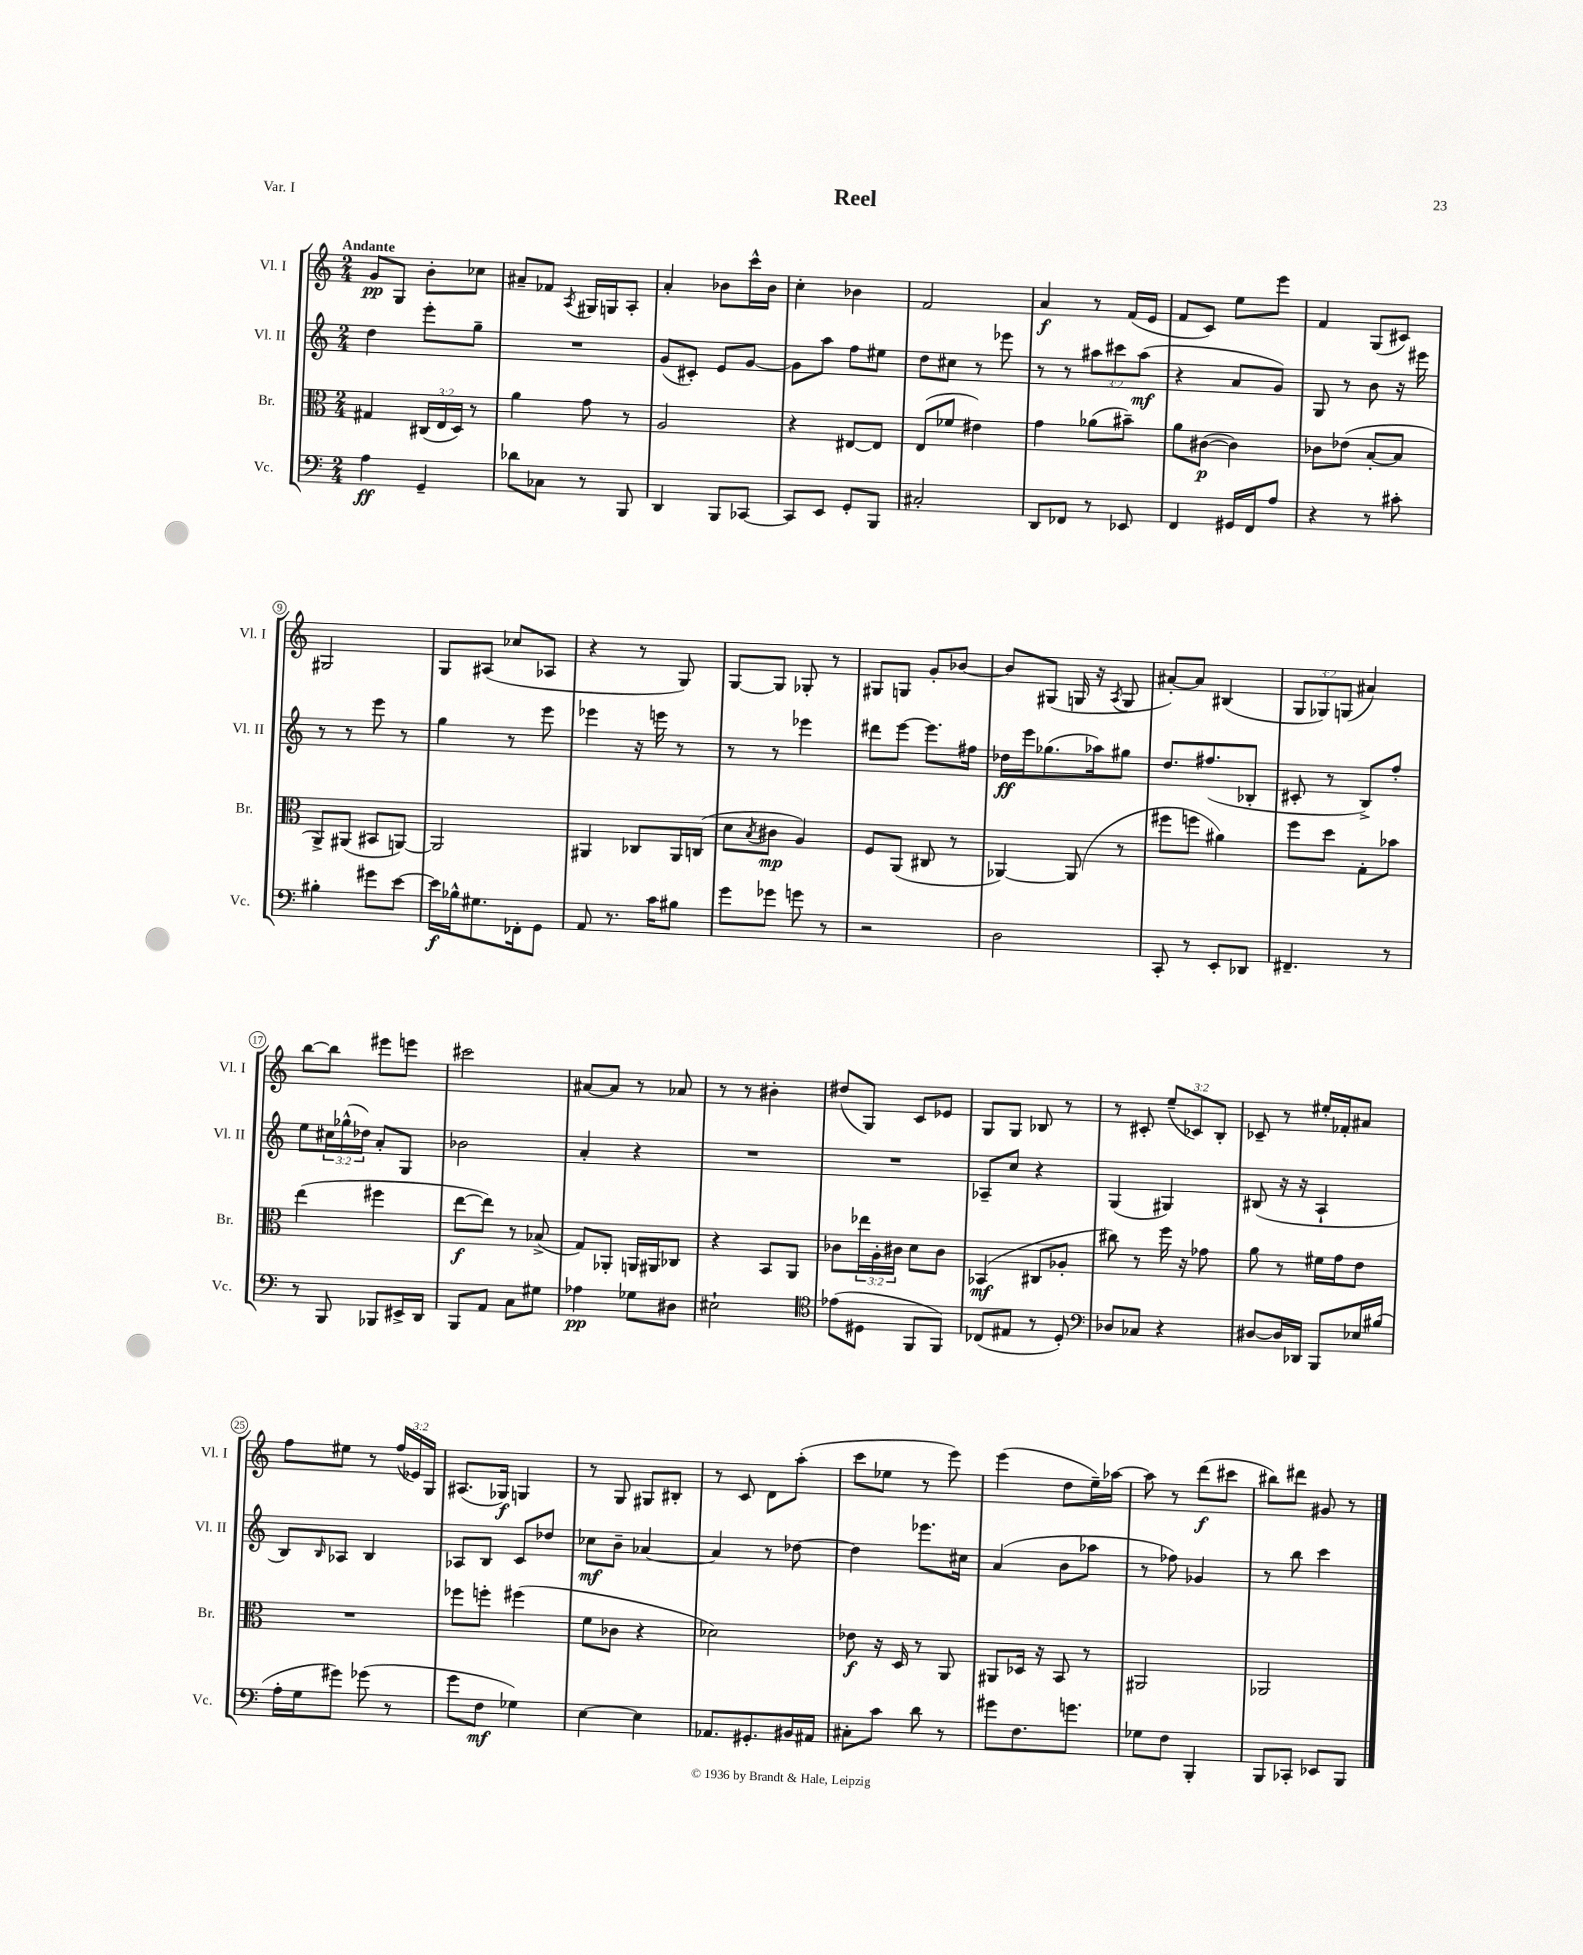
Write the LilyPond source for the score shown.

\header { title = "Reel" piece = "Var. I" }
<<
\new StaffGroup <<
\new Staff = "s0" \with { instrumentName = "Vl. I" shortInstrumentName = "Vl. I" } {
    \clef treble \key c \major \numericTimeSignature \time 2/4 \override Staff.TupletNumber.text = #tuplet-number::calc-fraction-text \tempo "Andante"
    g'8\pp g8 b'8-. ces''8 |
    ais'8-- fes'8 \acciaccatura { a8 } gis16 g16 a8-. |
    a'4-. bes'8 c'''16-^ bes'16 |
    c''4-. bes'4 |
    f'2 |
    a'4\f r8 f'16( e'16 |
    f'8 c'8) e''8 e'''8 |
    f'4 g8( cis'8) |
    gis2 |
    g8 ais8( ces''8 aes8 |
    r4 r8 g8) |
    g8~ g8 ges8-. r8 |
    gis8 g8 g'8-. bes'8~ |
    bes'8 gis8( g16 r16 \acciaccatura { a8 } g8 |
    ais'8~-.) ais'8 bis4( |
    \tuplet 3/2 { g8 ges8) g8( } ais'4) |
    b''8~ b''8 eis'''8 e'''8 |
    cis'''2 |
    ais'8~ ais'8 r8 aes'8 |
    r8 r8 bis'4-. |
    dis''8( g8) c'8 ees'8 |
    g8 g8 bes8 r8 |
    r8 cis'8-. \tuplet 3/2 { e''8--( ces'8) b8-. } |
    ces'8-- r8 eis''16-. fes'16-. ais'8 |
    f''8 eis''8 r8 \tuplet 3/2 { f''16( ees'16) g16 } |
    ais8.( ges16\f) g4 |
    r8 g8 gis8 bis8-. |
    r8 c'8 d'8 a''8-.( |
    c'''8 ees''8 r8 e'''8) |
    e'''4( d''8 e''16--) aes''16~ |
    aes''8 r8 d'''8\f( cis'''8 |
    bis''8) dis'''8 gis'8 r8 \bar "|." |
}
\new Staff = "s1" \with { instrumentName = "Vl. II" shortInstrumentName = "Vl. II" } {
    \clef treble \key c \major \numericTimeSignature \time 2/4 \override Staff.TupletNumber.text = #tuplet-number::calc-fraction-text
    d''4 e'''8-. g''8-- |
    R2 |
    g'8( cis'8-.) e'8 g'8~ |
    g'8 a''8 f''8 eis''8 |
    d''8 cis''8 r8 ees'''8 |
    r8 r8 \tuplet 3/2 { ais''8 cis'''8 ais''8\mf( } |
    r4 a'8 g'8) |
    g8 r8 b'8 r16 eis'''16 |
    r8 r8 e'''8 r8 |
    g''4 r8 e'''8 |
    ees'''4 r16 e'''16 r8 |
    r8 r8 ees'''4 |
    dis'''8 e'''8~ e'''8. fis''16 |
    des''16\ff e'''16 ges''8.( aes''16) gis''8 |
    d''8. fis''8.( bes8-. |
    cis'8-. r8 b8->) f''8-. |
    e''8 \tuplet 3/2 { cis''16 ges''16-^( des''16) } a'8-. g8 |
    bes'2 |
    a'4-. r4 |
    R2 |
    R2 |
    aes8-- c''8 r4 |
    g4( gis4) |
    bis8( r16 r16 a4-! |
    b8) \grace { b16 } aes8 b4 |
    aes8 b8 c'8 des''8 |
    ces''8\mf b'8-- aes'4~ |
    aes'4 r8 des''8~ |
    des''4 ees'''8. cis''16 |
    a'4( b'8 aes''8 |
    r8 fes''8) ges'4 |
    r8 b''8 c'''4 \bar "|." |
}
\new Staff = "s2" \with { instrumentName = "Br." shortInstrumentName = "Br." } {
    \clef alto \key c \major \numericTimeSignature \time 2/4 \override Staff.TupletNumber.text = #tuplet-number::calc-fraction-text
    gis4 \tuplet 3/2 { cis16( e16 d16) } r8 |
    a'4 g'8 r8 |
    a2 |
    r4 eis8~ eis8 |
    e8( fes'8 eis'4) |
    g'4 aes'8( bis'8--) |
    a'8 cis'8~\p( cis'4) |
    ces'8 ees'8( b8~-. b8 |
    a,8->) ais,8( bis,8 a,8~) |
    a,2 |
    ais,4 ces8 ais,16 c16( |
    d'8 \acciaccatura { b8 } cis'8\mp a4) |
    f8 a,8( cis8 r8 |
    aes,4~) aes,8( r8 |
    fis''8 f''8 ais'4) |
    f''8 d''8 g8-. bes'8 |
    e''4( fis''4 |
    e''8~\f e''8) r8 bes8->( |
    g8) aes,8-. a,16 ais,16 ces8 |
    r4 b,8 a,8 |
    ces'8 \tuplet 3/2 { ees''16 a16-. cis'16 } d'8 cis'8 |
    bes,4\mf( cis8 aes8-. |
    cis''8) r8 f''16 r16 ges'8 |
    a'8 r8 fis'16 g'16 e'8 |
    R2 |
    fes''8 f''8-. fis''4( |
    f'8 ces'8 r4 |
    des'2) |
    ees'8\f r16 d16 r8 a,8 |
    ais,8 des16 r16 b,8 r8 |
    ais,2 |
    aes,2 \bar "|." |
}
\new Staff = "s3" \with { instrumentName = "Vc." shortInstrumentName = "Vc." } {
    \clef bass \key c \major \numericTimeSignature \time 2/4
    a4\ff g,4-- |
    des'8 ces8 r8 b,,8 |
    d,4 b,,8 ces,8~ |
    ces,8 e,8 g,8-. b,,8 |
    cis2-. |
    d,8 fes,8 r8 ees,8 |
    f,4 gis,16 f,16 a8 |
    r4 r8 cis'8-. |
    bis4-. gis'8 e'8~ |
    e'16\f bes16-^ gis8. fes,16-. g,8 |
    a,8 r8. c'16 bis8 |
    g'8 ges'8 g'8 r8 |
    r2 |
    d2 |
    c,8-. r8 e,8-. des,8 |
    fis,4.-- r8 |
    r8 b,,8 bes,,8 eis,16-> d,16 |
    b,,8 a,8 c8 gis8 |
    aes4\pp ges8 dis8 |
    eis2-! |
    \clef tenor ees'8( dis8 f,8 f,8) |
    ces8( eis8 r8 d8-.) |
    \clef bass des8 ces8 r4 |
    dis8~ dis16 des,16 b,,8 ees16 bis16( |
    a16-. g16 gis'8) ges'8( r8 |
    g'8 f8\mf ges4) |
    e4~ e4 |
    aes,8. gis,8.-. bis,16 ais,16 |
    cis8-. c'8 d'8 r8 |
    gis'8 f8. g'8. |
    ges8 f8 b,,4-. |
    b,,8 ces,8-. ees,8 b,,8 \bar "|." |
}
>>
>>
\layout { \context { \Score \override BarNumber.stencil = #(make-stencil-circler 0.1 0.3 ly:text-interface::print) } }
